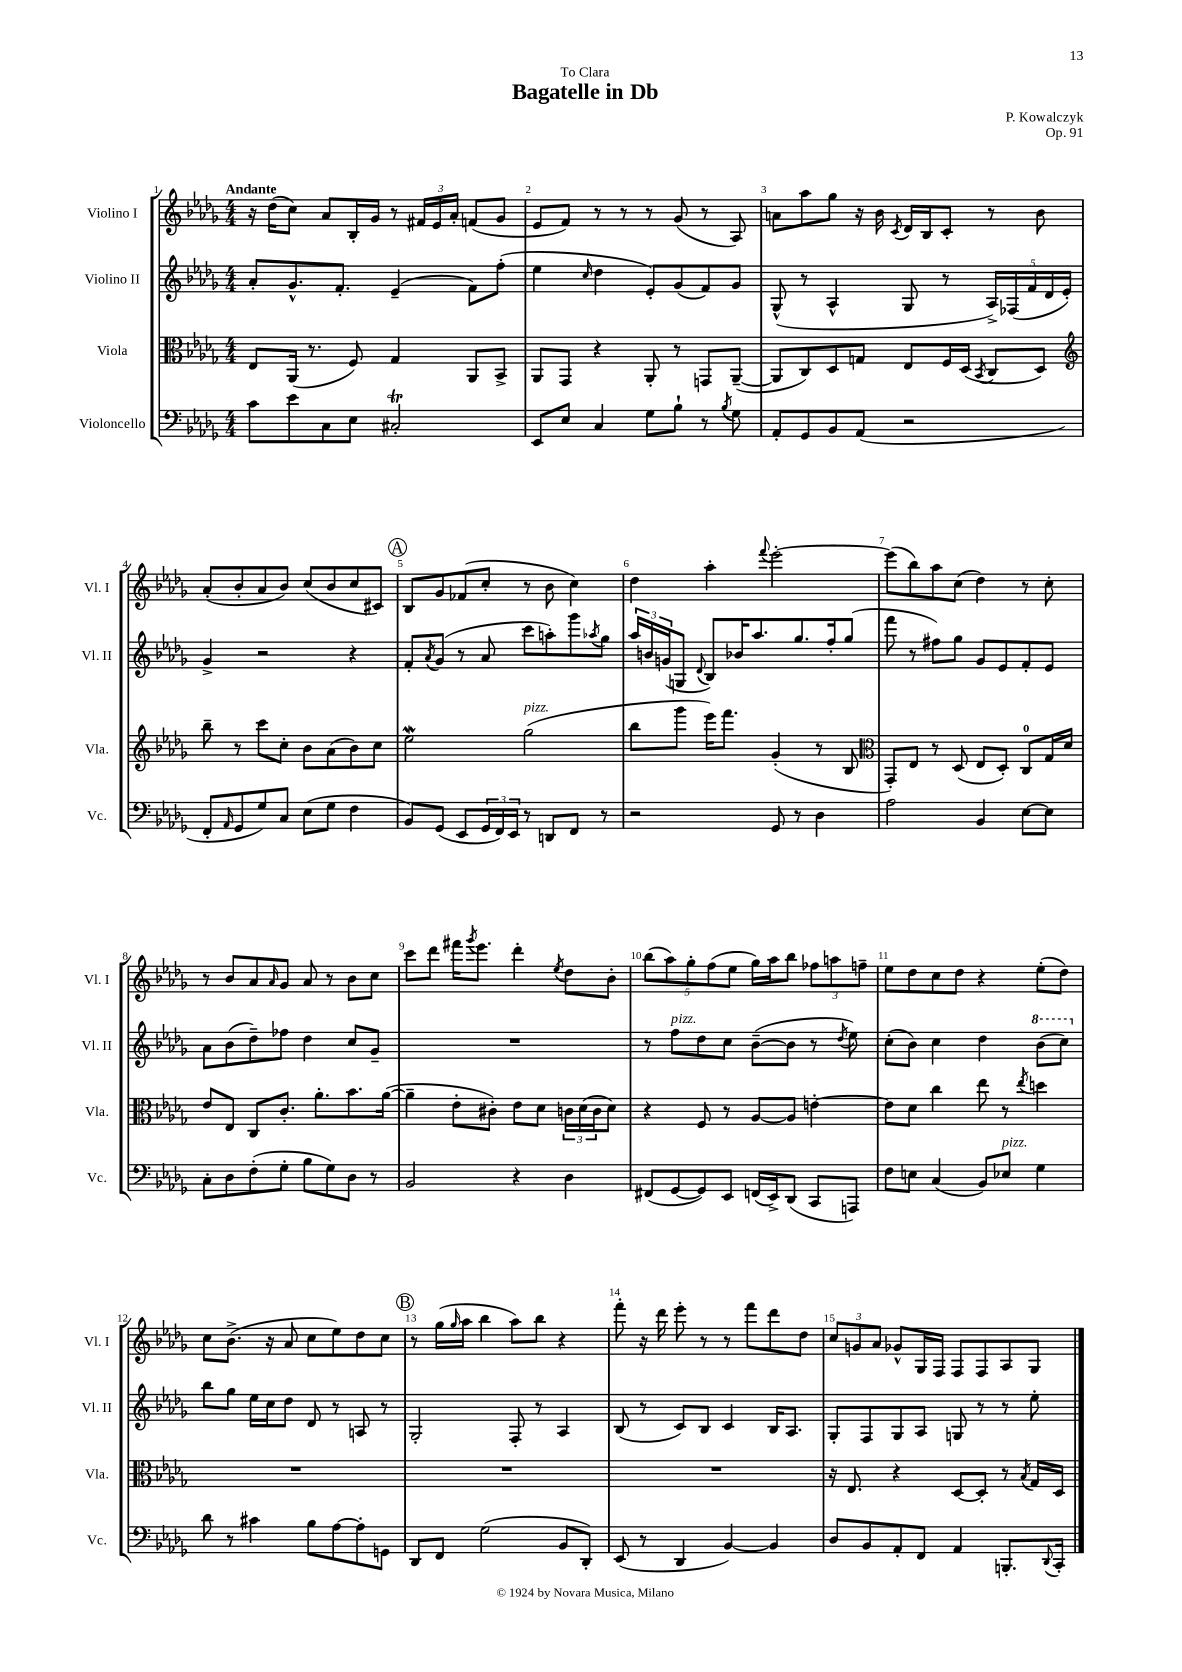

**kern	**kern	**kern	**kern
*part4	*part3	*part2	*part1
*staff4	*staff3	*staff2	*staff1
*I"Violoncello	*I"Viola	*I"Violino II	*I"Violino I
*I'Vc.	*I'Vla.	*I'Vl. II	*I'Vl. I
*clefF4	*clefC3	*clefG2	*clefG2
*k[b-e-a-d-g-]	*k[b-e-a-d-g-]	*k[b-e-a-d-g-]	*k[b-e-a-d-g-]
*M4/4	*M4/4	*M4/4	*M4/4
=1	=1	=1	=1
!	!	!	!LO:TX:a:B:t=Andante
8c\L	8E-/L	8a-'/L	16r
.	.	.	(16dd-\KL
8e-\	(16AA-/Jk	8.g-^^/	8cc\J)
.	8.r	.	.
8C\	.	.	8a-/L
.	.	8.f'/J	.
8E-\J	8F/)	.	16B-'/L
.	.	.	16g-/JJ
2C#Xt'/	4G-/	(4e-~/	8r
.	.	.	24f#X/LL
.	.	.	24e-/
.	.	.	24a-'/JJ
.	8AA-/L	8f\L)	(8fn/L
.	8BB-^/J	(8ff'\J	8g-/J
=2	=2	=2	=2
8EE-/L	8AA-/L	4ee-\	8e-/L
8E-/J	8GG-/J	.	8f/J)
.	.	16qqcc/	.
4C/	4r	4dd-\	8r
.	.	.	8r
8G-\L	8AA-'/	8e-'/L)	8r
8B-`\J	8r	(8g-/	(8g-/
8r	8GGn/L	8f/)	8r
8qB-/	.	.	.
8G-\	([8AA-~/J	8g-/J	8A-/)
=3	=3	=3	=3
8AA-'/L	8AA-/L]	(8G-^^/	8an\L
8GG-/	8C/)	8r	8aa-\
8BB-/	8D-/	4A-^^/	8gg-\J
(8AA-/J	8Gn/J	.	16r
.	.	.	16b-\
.	.	.	8qc/
2r	8E-/L	8G-/	16d-/LL
.	.	.	16B-/J
.	16F/L	8r	8c'/J
.	(16D-/JJ	.	.
.	8qBB-/	.	.
.	8C/L	20A-^/LL)	8r
.	.	(20F-X/	.
.	.	20f/	.
.	8D-/J)	.	8b-\
.	.	20d-/	.
.	.	20e-'/JJ)	.
!!LO:LB:g=z
=4	=4	=4	=4
*	*clefG2	*	*
8FF'/L	8bb-~\	4g-^/	(8a-'/L
16qqAA-/	.	.	.
8GG-/	8r	.	8b-'/
8G-/)	8ccc\L	2r	8a-/
8C/J	8cc'\J	.	8b-/J)
(8E-\L	8b-\L	.	(8cc/L
8G-\J	(8a-\	.	8b-/
4F\	8b-\)	4r	8cc/
.	8cc\J	.	8c#X/J)
!!LO:REH:place=s1:t=A
=5	=5	=5	=5
8BB-/L)	2ee-W\	8f'/L	8B-/L
.	.	8qa-/	.
(8GG-/J	.	(8g-/J	8g-/
8EE-/L	.	8r	(8f-X/
24GG-/L	.	8a-/	8cc'/J
24FF/)	.	.	.
24EE-/JJ	.	.	.
!	!LO:TX:a:i:t=pizz.	!	!
8r	(2gg-\	8ccc\L	8r
8DDn/L	.	8aan'\)	8b-\
8FF/J	.	8ggg-\	4cc\)
.	.	8qaa-X/	.
8r	.	8gg-\J	.
=6	=6	=6	=6
2r	8bb-\L	24aa-/LL	4dd-\
.	.	24bn/	.
.	.	(24gn/J	.
.	8ggg-\J	8Gn/J	.
.	.	8qqd-/	.
.	16eee-\KL)	8B-/L)	4aa-'\
.	8.fff\J	.	.
.	.	16b-X/K	.
.	.	8.aa-/	.
.	.	.	8qqfff/
8GG-/	(4g-'/	.	[2eee-'\
8r	.	8.gg-/	.
4D-\	8r	.	.
.	.	16ff'/k	.
.	8B-/	(8gg-/J	.
=7	=7	=7	=7
*	*clefC3	*	*
2A-\	8GG-'/L)	8fff\	(8eee-\L]
.	8E-/J	8r	8bb-\)
.	8r	8ff#X\L)	8aa-\
.	(8D-/	8gg-\J	(8cc\J
4BB-/	8E-/L	8g-/L	4dd-\)
.	8D-'/J)	8e-/	.
[8E-\L	8C/L	8f'/	8r
8E-\J]	16G-/L	8e-/J	8cc'\
.	16d-/JJ	.	.
!!LO:LB:g=z
=8	=8	=8	=8
8C'\L	8e-/L	8a-\L	8r
8D-\	8E-/J	(8b-\	8b-/L
(8F'\	8C/L	8dd-~\)	8a-/
.	.	.	16qqa-/
8G-'\J	8.c'/J	8ff-X\J	8g-/J
8B-\L	.	4dd-\	8a-/
.	8.a-'\L	.	.
8G-\)	.	.	8r
8D-\J	8.b-\	8cc/L	8b-\L
8r	.	8g-~/J	8cc\J
.	([16a-\Jk	.	.
=9	=9	=9	=9
2BB-/	4a-~\]	1r	8ccc\L
.	.	.	8ddd-\J
.	8e-'\L	.	16fff#X\KL
.	.	.	8qggg-/
.	.	.	8.eee-\J
.	8c#X'\J)	.	.
4r	8e-\L	.	4ddd-'\
.	8d-\J	.	.
.	.	.	8qee-/
4D-\	24cn\LL	.	8dd-\L
.	(24d-\	.	.
.	24c\J	.	.
.	8d-\J)	.	8b-'\J
=10	=10	=10	=10
(8FF#X/L	4r	8r	(10bb-\L
.	.	.	10aa-\)
!	!	!LO:TX:a:i:t=pizz.	!
[8GG-/	.	8ff\L	.
.	.	.	10gg-'\
8GG-/])	8F/	8dd-\	.
.	.	.	(10ff\
8EE-/J	8r	8cc\J	.
.	.	.	10ee-\J
(16FFn/LL	[8A-/L	([8b-~\L	16gg-\LL)
16EE-^/J)	.	.	16aa-\J
(8DD-/J	8A-/J]	8b-\J]	8bb-\J
8CC/L	[4en'\	8r	12ff-X\L
.	.	.	12aan\
.	.	8qdd-/	.
8AAAn/J)	.	8ee-\)	.
.	.	.	12ffn~\J
=11	=11	=11	=11
8F\L	8e\L]	(8cc'\L	8ee-\L
8En\J	8d-\J	8b-\J)	8dd-\
(4C/	4cc\	4cc\	8cc\
.	.	.	8dd-\J
8BB-/L)	8ee-\	4dd-\	4r
!LO:TX:a:i:t=pizz.	!	!	!
8E-X/J	8r	.	.
.	8qee-/	.	.
*	*	*8va	*
4G-\	4ddn\	(8bb-\L	(8ee-'\L
.	.	8ccc\J)	8dd-\J)
!!LO:LB:g=z
=12	=12	=12	=12
*	*	*X8va	*
8d-\	1r	8bb-\L	8cc\L
8r	.	8gg-\J	(8.b-^\J
4c#X\	.	16ee-\LL	.
.	.	16cc\J	16r
.	.	8dd-\J	8a-/
8B-\L	.	8d-/	8cc\L
[8A-\	.	8r	8ee-\)
8A-'\]	.	8An/	8dd-\
8GGn\J	.	8r	8cc\J
!!LO:REH:place=s1:t=B
=13	=13	=13	=13
8DD-/L	1r	2G-'/	8r
8FF/J	.	.	(16gg-\LL
.	.	.	16qqgg-/
.	.	.	16aa-\JJ
(2G-\	.	.	4bb-\
.	.	8F'/	8aa-\L)
.	.	8r	8bb-\J
8BB-/L	.	4A-/	4r
8DD-'/J)	.	.	.
=14	=14	=14	=14
(8EE-/	1r	(8B-/	8fff'\
8r	.	8r	16r
.	.	.	16ddd-\
4DD-/	.	8c/L)	8eee-'\
.	.	8B-/J	8r
[4BB-/)	.	4c/	8r
.	.	.	8fff\L
4BB-/]	.	16B-/KL	8ddd-\
.	.	8.A-/J	.
.	.	.	8dd-\J
=15	=15	=15	=15
8D-/L	16r	8G-'/L	12cc/L
.	8.E-/	.	.
.	.	.	12gn/
8BB-/	.	8F/	.
.	.	.	12a-/J
8AA-'/	4r	8G-/	8g-X^^/L
8FF/J	.	8A-/J	16G-/L
.	.	.	16F/JJ
4AA-/	[8D-/L	8Gn/	8F/L
.	8D-'/J]	8r	8F/
8.BBBn'/L	8r	8r	8A-/
.	8qB-/	.	.
.	16G-/LL	8ee-'\	8G-/J
8qqDD-/	.	.	.
16CC'/Jk	16D-/JJ	.	.
==	==	==	==
*-	*-	*-	*-
